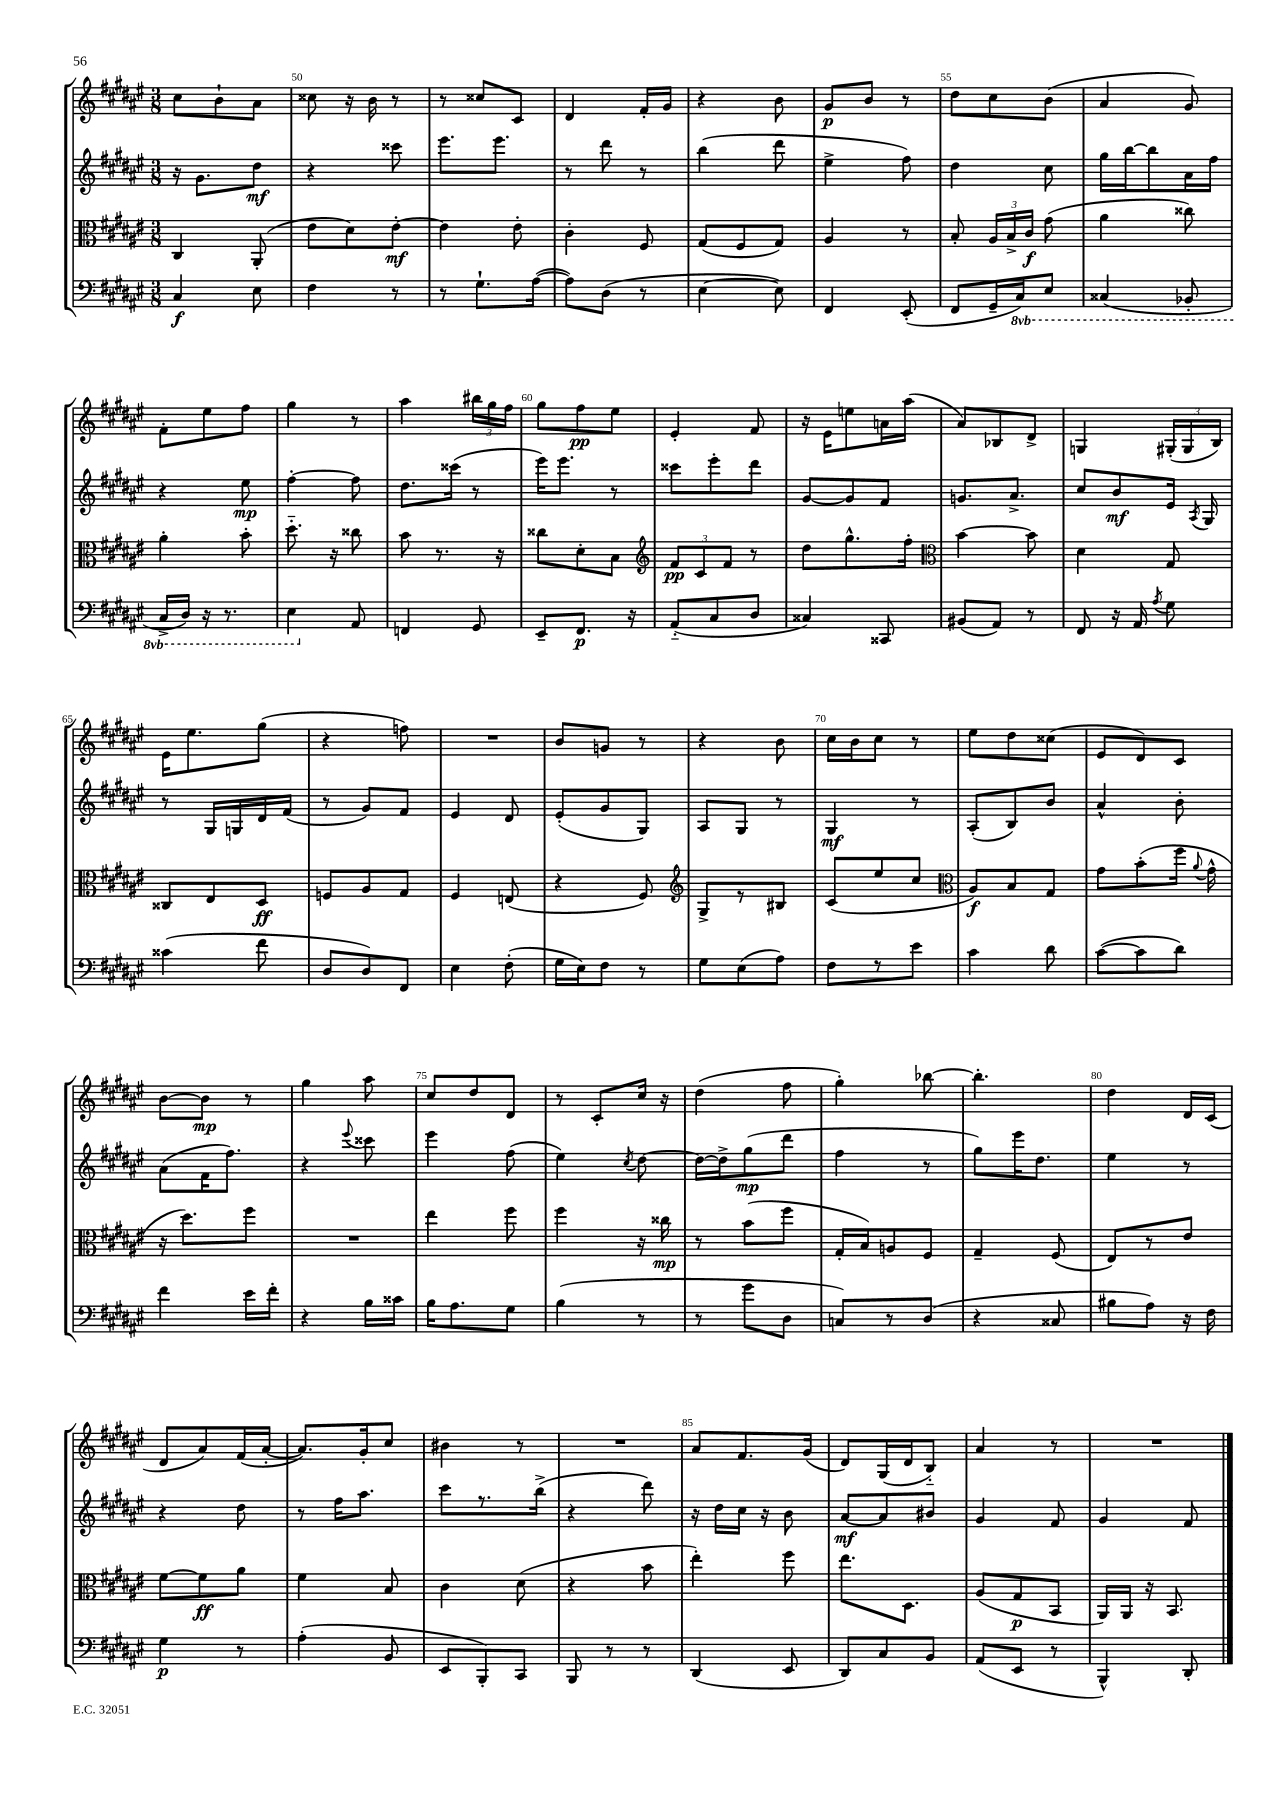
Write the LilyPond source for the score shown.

<<
\new StaffGroup <<
\new Staff = "s0" {
    \clef treble \key fis \major \numericTimeSignature \time 3/8
    \autoBeamOff cis''8[ b'8-! ais'8] |
    cisis''8 r16 b'16 r8 |
    r8 cisis''8[ cis'8] |
    dis'4 fis'16[-. gis'16] |
    r4 b'8 |
    gis'8[\p b'8] r8 |
    dis''8[ cis''8 b'8]( |
    ais'4 gis'8) |
    fis'8[-. eis''8 fis''8] |
    gis''4 r8 |
    ais''4 \tuplet 3/2 { bis''16[ gis''16 fis''16] } |
    gis''8[ fis''8\pp eis''8] |
    eis'4-. fis'8 |
    r16 eis'16[ e''8 a'16 ais''16]( |
    ais'8[) bes8 dis'8]-> |
    g4 \tuplet 3/2 { gis16[-.( gis16 b16]) } |
    eis'16[ eis''8. gis''8]( |
    r4 f''8) |
    R4. |
    b'8[ g'8] r8 |
    r4 b'8 |
    cis''16[ b'16 cis''8] r8 |
    eis''8[ dis''8 cisis''8]( |
    eis'8[ dis'8) cis'8] |
    b'8[~ b'8]\mp r8 |
    gis''4 ais''8 |
    cis''8[ dis''8 dis'8] |
    r8 cis'8[-. cis''16] r16 |
    dis''4( fis''8 |
    gis''4-.) bes''8~ |
    bes''4.-. |
    dis''4 dis'16[ cis'16]( |
    dis'8[ ais'8) fis'16( ais'16]~-. |
    ais'8.[) gis'16-. cis''8] |
    bis'4 r8 |
    R4. |
    ais'8[ fis'8. gis'16]( |
    dis'8[) gis16( dis'16 b8]-_) |
    ais'4 r8 |
    R4. \bar "|." |
}
\new Staff = "s1" {
    \clef treble \key fis \major \numericTimeSignature \time 3/8
    \autoBeamOff r16 gis'8.[ dis''8]\mf |
    r4 cisis'''8 |
    eis'''8.[ eis'''8.] |
    r8 dis'''8 r8 |
    b''4( dis'''8 |
    eis''4-> fis''8) |
    dis''4 cis''8 |
    gis''16[ b''16~ b''8 ais'16 fis''16] |
    r4 eis''8\mp |
    fis''4~-. fis''8 |
    dis''8.[ cisis'''16]( r8 |
    eis'''16[) eis'''8.] r8 |
    cisis'''8[ eis'''8-. dis'''8] |
    gis'8[~ gis'8 fis'8] |
    g'8.[ ais'8.]-> |
    cis''8[ b'8\mf eis'16] \acciaccatura { ais8 } gis16 |
    r8 gis16[ g16 dis'16 fis'16]( |
    r8 gis'8[) fis'8] |
    eis'4 dis'8 |
    eis'8[-.( gis'8 gis8]) |
    ais8[ gis8] r8 |
    gis4\mf r8 |
    ais8[-.( b8) b'8] |
    ais'4-^ b'8-. |
    ais'8[( fis'16 fis''8.]) |
    r4 \appoggiatura { eis'''8 } cisis'''8 |
    eis'''4 fis''8( |
    eis''4) \acciaccatura { cis''8 } dis''8~ |
    dis''16[~ dis''16-> gis''8\mp( dis'''8] |
    fis''4 r8 |
    gis''8[) eis'''16 dis''8.] |
    eis''4 r8 |
    r4 dis''8 |
    r8 fis''16[ ais''8.] |
    cis'''8[ r8. b''16]->( |
    r4 dis'''8) |
    r16 dis''16[ cis''16] r16 b'8 |
    ais'8[~\mf ais'8 bis'8] |
    gis'4 fis'8 |
    gis'4 fis'8 \bar "|." |
}
\new Staff = "s2" {
    \clef alto \key fis \major \numericTimeSignature \time 3/8
    \autoBeamOff cis4 ais,8-.( |
    eis'8[ dis'8) eis'8]~-.\mf |
    eis'4 eis'8-. |
    cis'4-. fis8 |
    gis8[( fis8 gis8]) |
    ais4 r8 |
    b8-. \tuplet 3/2 { ais16[ b16-> cis'16]\f } gis'8( |
    ais'4 cisis''8) |
    ais'4-. b'8-. |
    dis''8.-_ r16 cisis''8 |
    b'8 r8. r16 |
    cisis''8[ dis'8-. b8] |
    \clef treble \tuplet 3/2 { fis'8[\pp cis'8 fis'8] } r8 |
    dis''8[ gis''8.-^ fis''16]-. |
    \clef alto b'4~ b'8 |
    dis'4 gis8 |
    cisis8[ eis8 dis8]\ff |
    f8[ ais8 gis8] |
    fis4 e8( |
    r4 fis8) |
    \clef treble gis8[-> r8 bis8] |
    cis'8[( eis''8 cis''8] |
    \clef alto ais8[\f) b8 gis8] |
    gis'8[ b'8-.( fis''16] \appoggiatura { ais'8 } gis'16-^ |
    r16 dis''8.[) fis''8] |
    R4. |
    eis''4 fis''8 |
    fis''4 r16 cisis''16\mp |
    r8 b'8[( fis''8] |
    gis16[-. b16) a8 fis8] |
    gis4-- fis8( |
    eis8[) r8 eis'8] |
    fis'8[~ fis'8\ff ais'8] |
    fis'4 b8 |
    cis'4 dis'8( |
    r4 b'8 |
    eis''4-.) fis''8 |
    eis''8.[ dis8.] |
    ais8[( gis8\p b,8] |
    ais,16[) ais,16] r16 b,8. \bar "|." |
}
\new Staff = "s3" {
    \clef bass \key fis \major \numericTimeSignature \time 3/8 \set Staff.ottavationMarkups = #ottavation-simple-ordinals
    \autoBeamOff cis4\f eis8 |
    fis4 r8 |
    r8 gis8.[-! ais16]~( |
    ais8[) dis8]( r8 |
    eis4~ eis8) |
    fis,4 eis,8-.( |
    fis,8[ gis,16-- \ottava #-1 cis,16) eis,8] |
    cisis,4( bes,,8-. |
    cis,16[-> dis,16]) r16 r8. |
    eis,4 \ottava #0 ais,8 |
    f,4 gis,8 |
    eis,8[-- fis,8.]\p r16 |
    ais,8[-_( cis8 dis8] |
    cisis4) cisis,8 |
    bis,8[( ais,8]) r8 |
    fis,8 r16 ais,16 \acciaccatura { ais8 } gis8 |
    cisis'4( fis'8 |
    dis8[ dis8) fis,8] |
    eis4 fis8-.( |
    gis16[ eis16) fis8] r8 |
    gis8[ eis8( ais8]) |
    fis8[ r8 eis'8] |
    cis'4 dis'8 |
    cis'8[~( cis'8 dis'8]) |
    fis'4 eis'16[ fis'16]-. |
    r4 b16[ cisis'16] |
    b16[ ais8. gis8] |
    b4( r8 |
    r8 gis'8[ dis8] |
    c8[) r8 dis8]( |
    r4 cisis8 |
    bis8[ ais8]) r16 fis16 |
    gis4\p r8 |
    ais4-.( b,8 |
    eis,8[ b,,8-.) cis,8] |
    b,,8 r8 r8 |
    dis,4( eis,8 |
    dis,8[) cis8 b,8] |
    ais,8[( eis,8] r8 |
    b,,4-^) dis,8-. \bar "|." |
}
>>
>>
\layout { \context { \Score currentBarNumber = #49 \override BarNumber.break-visibility = ##(#f #t #t) barNumberVisibility = #(every-nth-bar-number-visible 5) } }
